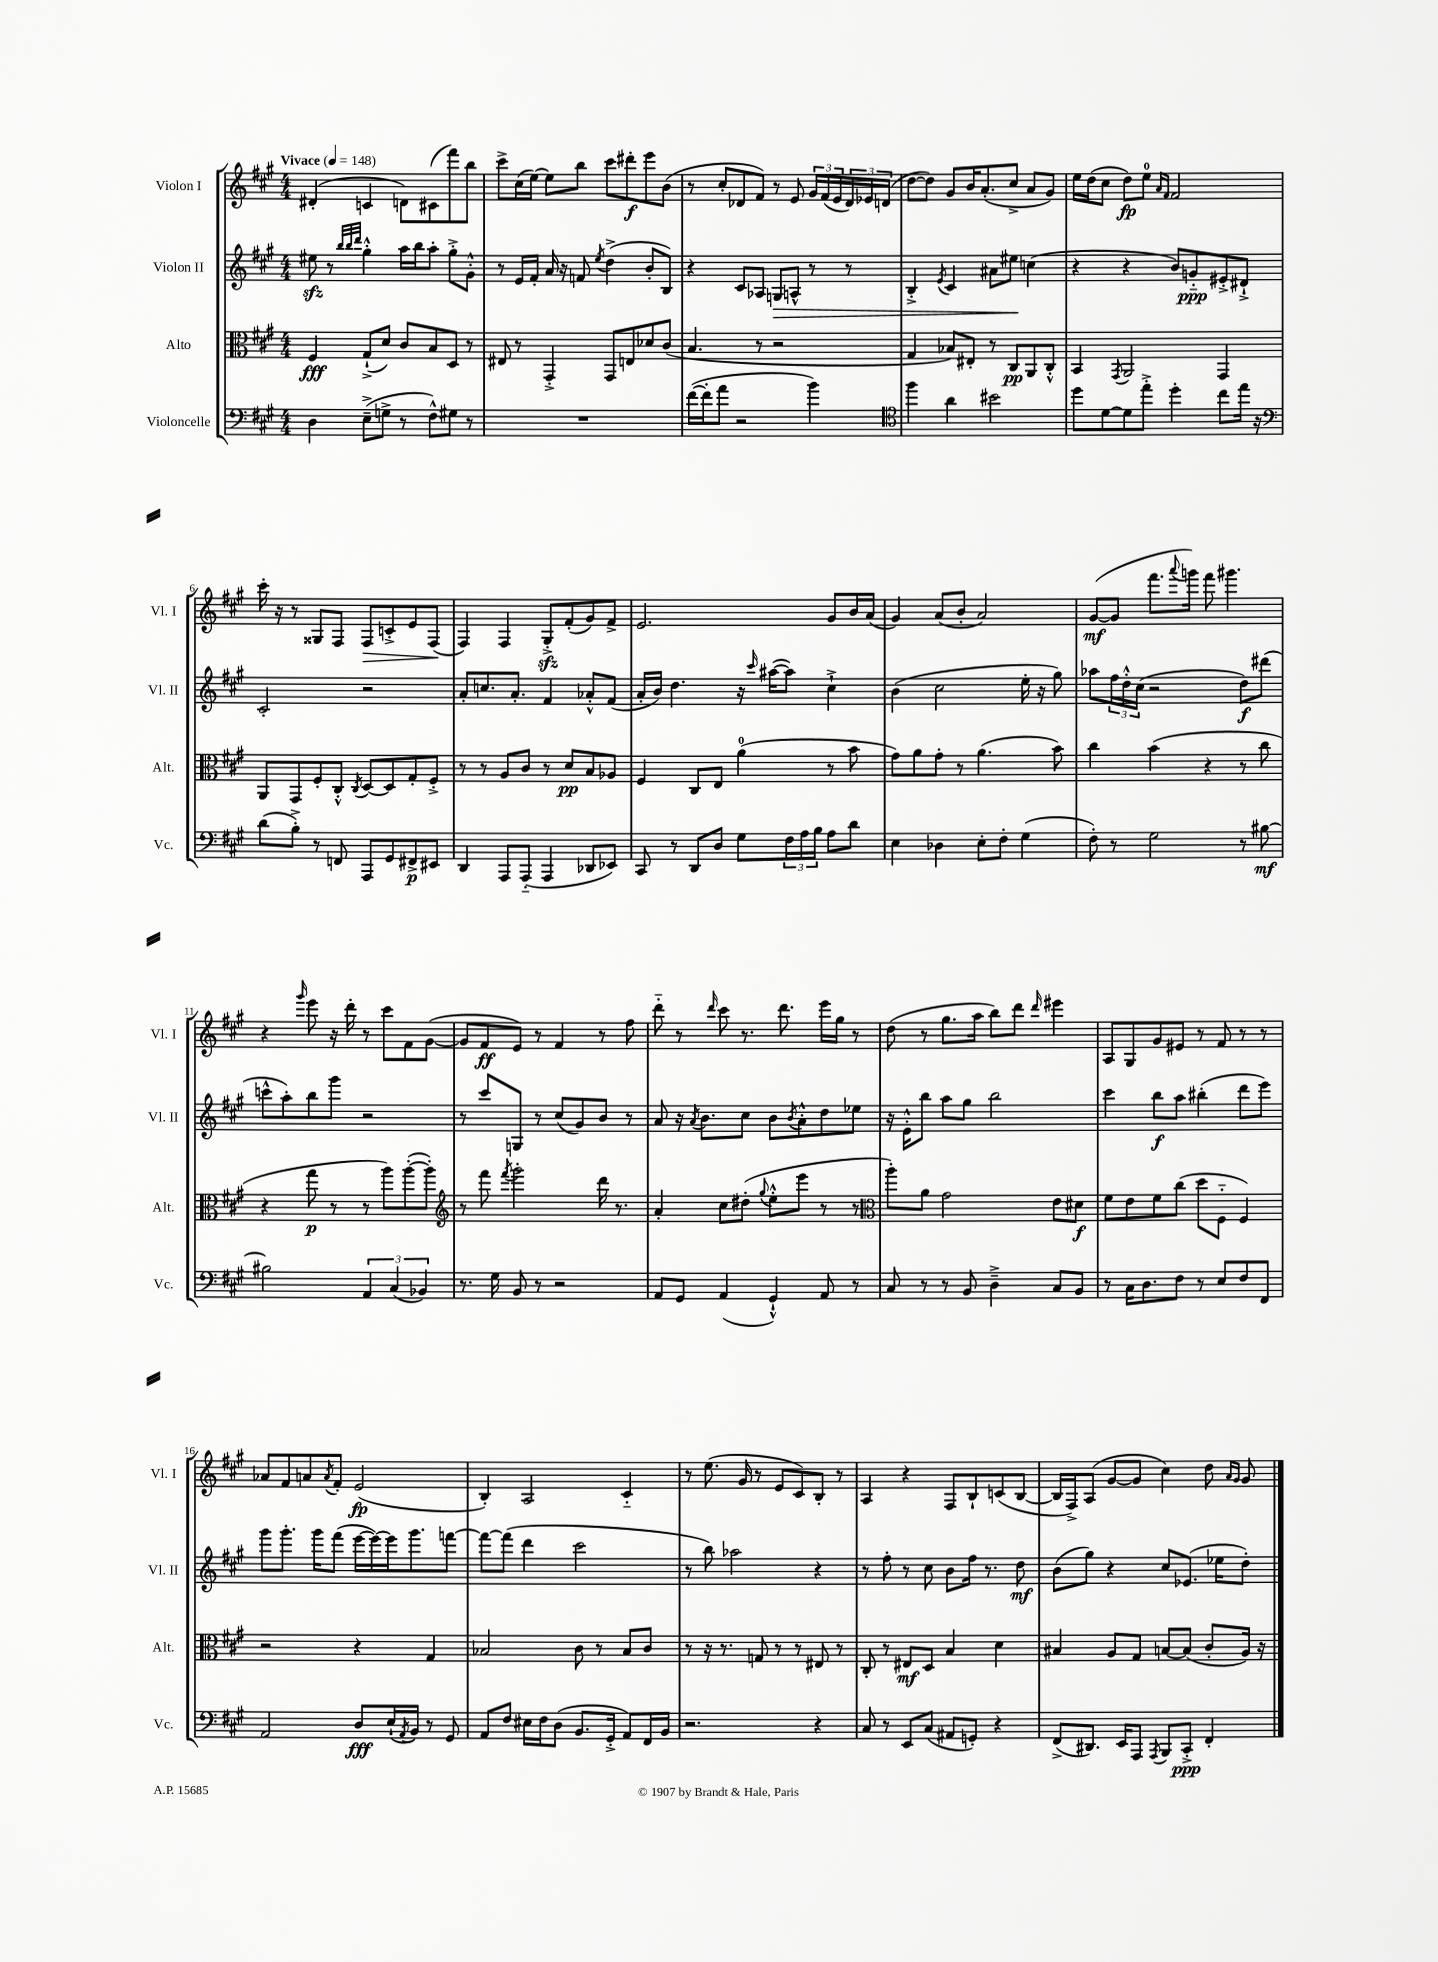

**kern	**kern	**kern	**kern
*staff4	*staff3	*staff2	*staff1
*clefF4	*clefC3	*clefG2	*clefG2
*k[f#c#g#]	*k[f#c#g#]	*k[f#c#g#]	*k[f#c#g#]
*M4/4	*M4/4	*M4/4	*M4/4
*MM148	*MM148	*MM148	*MM148
4D\	4F#/	8ee#\	(4d#'/
.	.	8r	.
.	.	32qqbb/LLL	.
.	.	32qqbb/	.
.	.	32qqddd/JJJ	.
(8E~^\L	(8G#`^/L	4gg#'^^\	4c/
8G^\J	8d/J)	.	.
8r	8c#/L	16aa\LL	8d\L)
.	.	16bb\J	.
8F#^^\L)	8B/	8aa'\J	(8c#\
8G#\J	8D/J	8gg#'^\L	8fff#\)
8r	8r	8g#'^^\J	8bb\J
=	=	=	=
1r	8E#/	8r	8ccc#^\L
.	8r	16e/LL	(16cc#\L
.	.	16f#'/JJ	[16ee\JJ)
.	4GG#'^/	16a/	8ee\]L
.	.	16r	.
.	.	8f/	8bb\J
.	.	8qee/	.
.	8GG#/L	(4dd^\	8ccc#\L
.	8E/	.	8ddd#'\
.	8d-/	8b'/L	8eee\
.	(8c#/J	8B/J)	(8b\J
=	=	=	=
([16f#\LL	4.B/	4r	8r
16f#'\]J	.	.	.
8a\J	.	.	8cc#'/L
2r	.	8c#/L	8d-/
.	8r	8A-/J	8f#/J)
.	2r	8G/L	8r
.	.	8A^^/J	8e/
4b\)	.	8r	24g#/LL
.	.	.	(24f#/
.	.	.	24e/
.	.	8r	24d-/)
.	.	.	24e-/
.	.	.	(24d/JJ
=	=	=	=
*clefC4	*	*	*
4ff#\	4G#/	4B'^/	[8dd\L
.	.	.	8dd\]J)
.	.	8qe/	.
4a\	8B-/L)	4c#/	8g#/L
.	8E#'/J	.	16b/K
.	.	.	(8.a'/
2b#\	8r	8a#\L	.
.	8C#/L	8ee#\J	8cc#^/J
.	8AA/	(4cc\	8a/L
.	8C#'^^/J	.	8g#/J)
=	=	=	=
8dd\L	4BB/	4r	16ee\LL
.	.	.	(16dd\J
[8d\	.	.	8cc#\J
.	8qGG#/	.	.
8d\]	2AA/	4r	8dd\L)
8ee'^\J	.	.	8ee\J
.	.	.	16qqa/LL
.	.	.	16qqf#/JJ
4dd'\	.	8b/L)	2f#/
.	.	8g'~/	.
8cc#\L	4GG#/	8e#'^/	.
16ee\Jk	.	8d#`^/J	.
16r	.	.	.
=	=	=	=
*clefF4	*	*	*
(8d\L	8AA/L	2c#'/	16ccc#'\
.	.	.	16r
8B'^\J)	8GG#/	.	8r
8r	8F#'/	.	8G##/L
8FF/	8C#'^^/J	.	8F#/J
.	8qC#/	.	.
8AAA/L	[8D/L	2r	8F#/L
8GG#/	8D/]	.	8c'^/
8FF#^/	8G#'/	.	8e/
8EE#/J	8F#'^/J	.	(8F#/J
=	=	=	=
4DD/	8r	8a'/L	4F#/)
.	8r	8.cc/	.
8AAA/L	8A/L	.	4F#/
.	.	8.a'/J	.
(8AAA'~/J	8c#/J	.	.
4AAA/	8r	4f#/	8G#'^/L
.	8d/L	.	(8f#'/
8DD-/L	8B/	8a-'^^/L	8g#/)
8EE-/J)	8A-/J	(8f#/J	8f#^/J
=	=	=	=
8CC#/	4F#/	16a'/LL	2.e/
.	.	16b/JJ)	.
8r	.	4.dd\	.
8DD/L	8C#/L	.	.
8D/J	8E/J	.	.
8G#\L	(4a\	16r	.
.	.	16qqccc#/	.
.	.	([16aa#\LK	.
24F#\L	.	8aa#\]J)	.
24A\	.	.	.
24B\JJ	.	.	.
8A\L	8r	4cc#`^\	8g#/L
8d\J	8b\	.	16b/L
.	.	.	(16a/JJ
=	=	=	=
4E\	8g#\L)	(4b\	4g#/)
.	8a\	.	.
4D-\	8g#'\J	2cc#\	(8a/L
.	8r	.	8b'/J
8E'\L	(4.a\	.	2a/)
8F#'\J	.	.	.
(4G#\	.	16ee'\	.
.	.	16r	.
.	8b\)	8gg#\)	.
=	=	=	=
8F#'\)	4cc#\	8aa-\L	([8g#/L
8r	.	24ff#\L	8g#/]J
.	.	24dd'^^\	.
.	.	(24cc#\JJ	.
2G#\	(4b\	2r	8.fff#\L
.	.	.	8qqaaa/
.	.	.	16ggg\Jk)
.	4r	.	8fff#\
.	.	.	4.ggg#\
8r	8r	8dd\L)	.
[8B#\	8cc#\	(8ddd#\J	.
=	=	=	=
2B#\]	4r	8ccc^^\L	4r
.	.	8aa'\)	.
.	.	.	16qqggg#/
.	8gg#\	8bb\	8eee\
.	8r	8ggg#\J	16r
.	.	.	16ddd'\
6AA/	8r	2r	8r
.	8aa\L)	.	8ccc#\L
(6C#/	.	.	.
.	([8aa'\	.	8f#\
6BB-/)	.	.	.
.	8aa'\]J)	.	([8g#\J
=	=	=	=
*	*clefG2	*	*
8.r	8r	8r	8g#/]L
.	8fff#\	8ccc#/L	8f#/
16G#\	.	.	.
.	8qfff#/	.	.
8BB/	2ggg#'\	8G/J	8e/J)
8r	.	8r	8r
2r	.	(8cc#/L	4f#/
.	.	8g#/)	.
.	16ddd\	8b/J	8r
.	8.r	.	.
.	.	8r	8ff#\
=	=	=	=
8AA/L	4a'/	8a/	8ddd'~\
8GG#/J	.	16r	8r
.	.	8qa/	.
.	.	8.b\L	.
.	.	.	16qqddd/
(4AA/	8cc#\L	.	8ccc#\
.	(8dd#'\J	8cc#\J	8.r
.	8qqgg#/	.	.
4GG#`^^/)	8ee'^^\L	8b\L	.
.	.	.	8.ddd\
.	.	8qb/	.
.	8eee\J	8a'^^\	.
8AA/	8r	8dd\	16eee\LL
.	.	.	16gg#\JJ
8r	8r	8ee-\J	8r
=	=	=	=
*	*clefC3	*	*
8C#/	8aa'\L)	16r	(8dd\
.	.	16e'^^\LK	.
8r	8a\J	8bb\J	8r
8r	2g#\	8aa\L	8.gg#\L
8BB/	.	8gg#\J	.
.	.	.	16aa\Jk
4D~^\	.	2bb\	8bb\L)
.	.	.	8ddd\J
.	.	.	16qqddd/
8C#/L	8e\L	.	4eee#\
8BB/J	8d#\J	.	.
=	=	=	=
8r	8f#\L	4ccc#\	8A/L
16C#\LK	8e\	.	8G#/
8.D\	.	.	.
.	8f#\	8bb\L	8g#/
8F#\J	(8cc#\J	8aa\J	8e#/J
8r	8dd\L	(4bb#'\	8r
8E/L	8F#'~\J	.	8f#/
8F#/	4F#/)	8ddd\L	8r
8FF#/J	.	8eee\J)	8r
=	=	=	=
2AA/	2r	8ggg#\L	8a-/L
.	.	8.ggg#'\J	8f#/
.	.	.	8a/
.	.	16ggg#\LK	.
.	.	.	8qa/
.	.	(8fff#\J	8f#'/J
8D/L	4r	[16eee\LL	(2e/
.	.	16eee\_)	.
(16E`/L	.	16eee\]J	.
8qAA/	.	.	.
16BB/JJ)	.	8.ggg#\	.
8r	4G#/	.	.
8GG#/	.	[8fff\J	.
=	=	=	=
8AA/L	2B-/	8fff\_L	4B'/)
8F#/J	.	(8fff\]J	.
16E#\LL	.	4ddd\	2A/
16F#\J	.	.	.
(8D\J	.	.	.
8.BB/L	8c#\	2ccc#\	.
.	8r	.	.
16GG#'^/Jk	.	.	.
8AA/L)	8B-/L	.	4c#'~/
16FF#/L	8c#/J	.	.
16BB/JJ	.	.	.
=	=	=	=
2.r	8r	8r	8r
.	16r	8bb\)	(8.ee\
.	8.r	.	.
.	.	2aa-\	.
.	.	.	16g#/
.	8G/	.	8r
.	8r	.	8e/L
.	8r	.	8c#/)
4r	8E#/	4r	8B'/J
.	8r	.	8r
=	=	=	=
8C#/	8C#'/	8r	4A/
8r	8r	8ff#'\	.
8EE/L	8E#/L	8r	4r
(8C#/J	8D/J	8cc#\	.
8AA#/L	4B/	8b\L	8F#/L
8GG'/J)	.	16ff#\Jk	8B`/
.	.	8.r	.
4r	4d\	.	(8c/
.	.	8dd\	[8B/J
=	=	=	=
(8FF#^/L	4B#/	(8b\L	16B/]LL
.	.	.	16F#^/J)
8.DD#/J)	.	8gg#\J)	(8A/J
.	8A/L	4r	[8g#/L
16EE/LK	.	.	.
8AAA/J	8G#/J	.	8g#/]J
8qAAA/	.	.	.
8BBB/L	[8B/L	8cc#/L	4cc#\)
8CC#'^/J	(8B/]J	(8.e-/J	.
4FF#'/	8c#'/L	.	8dd\
.	.	16ee-\LK	.
.	.	.	16qqa/LL
.	.	.	16qqg#/JJ
.	16A/Jk)	8dd'\J)	8g#/
.	16r	.	.
==	==	==	==
*-	*-	*-	*-
